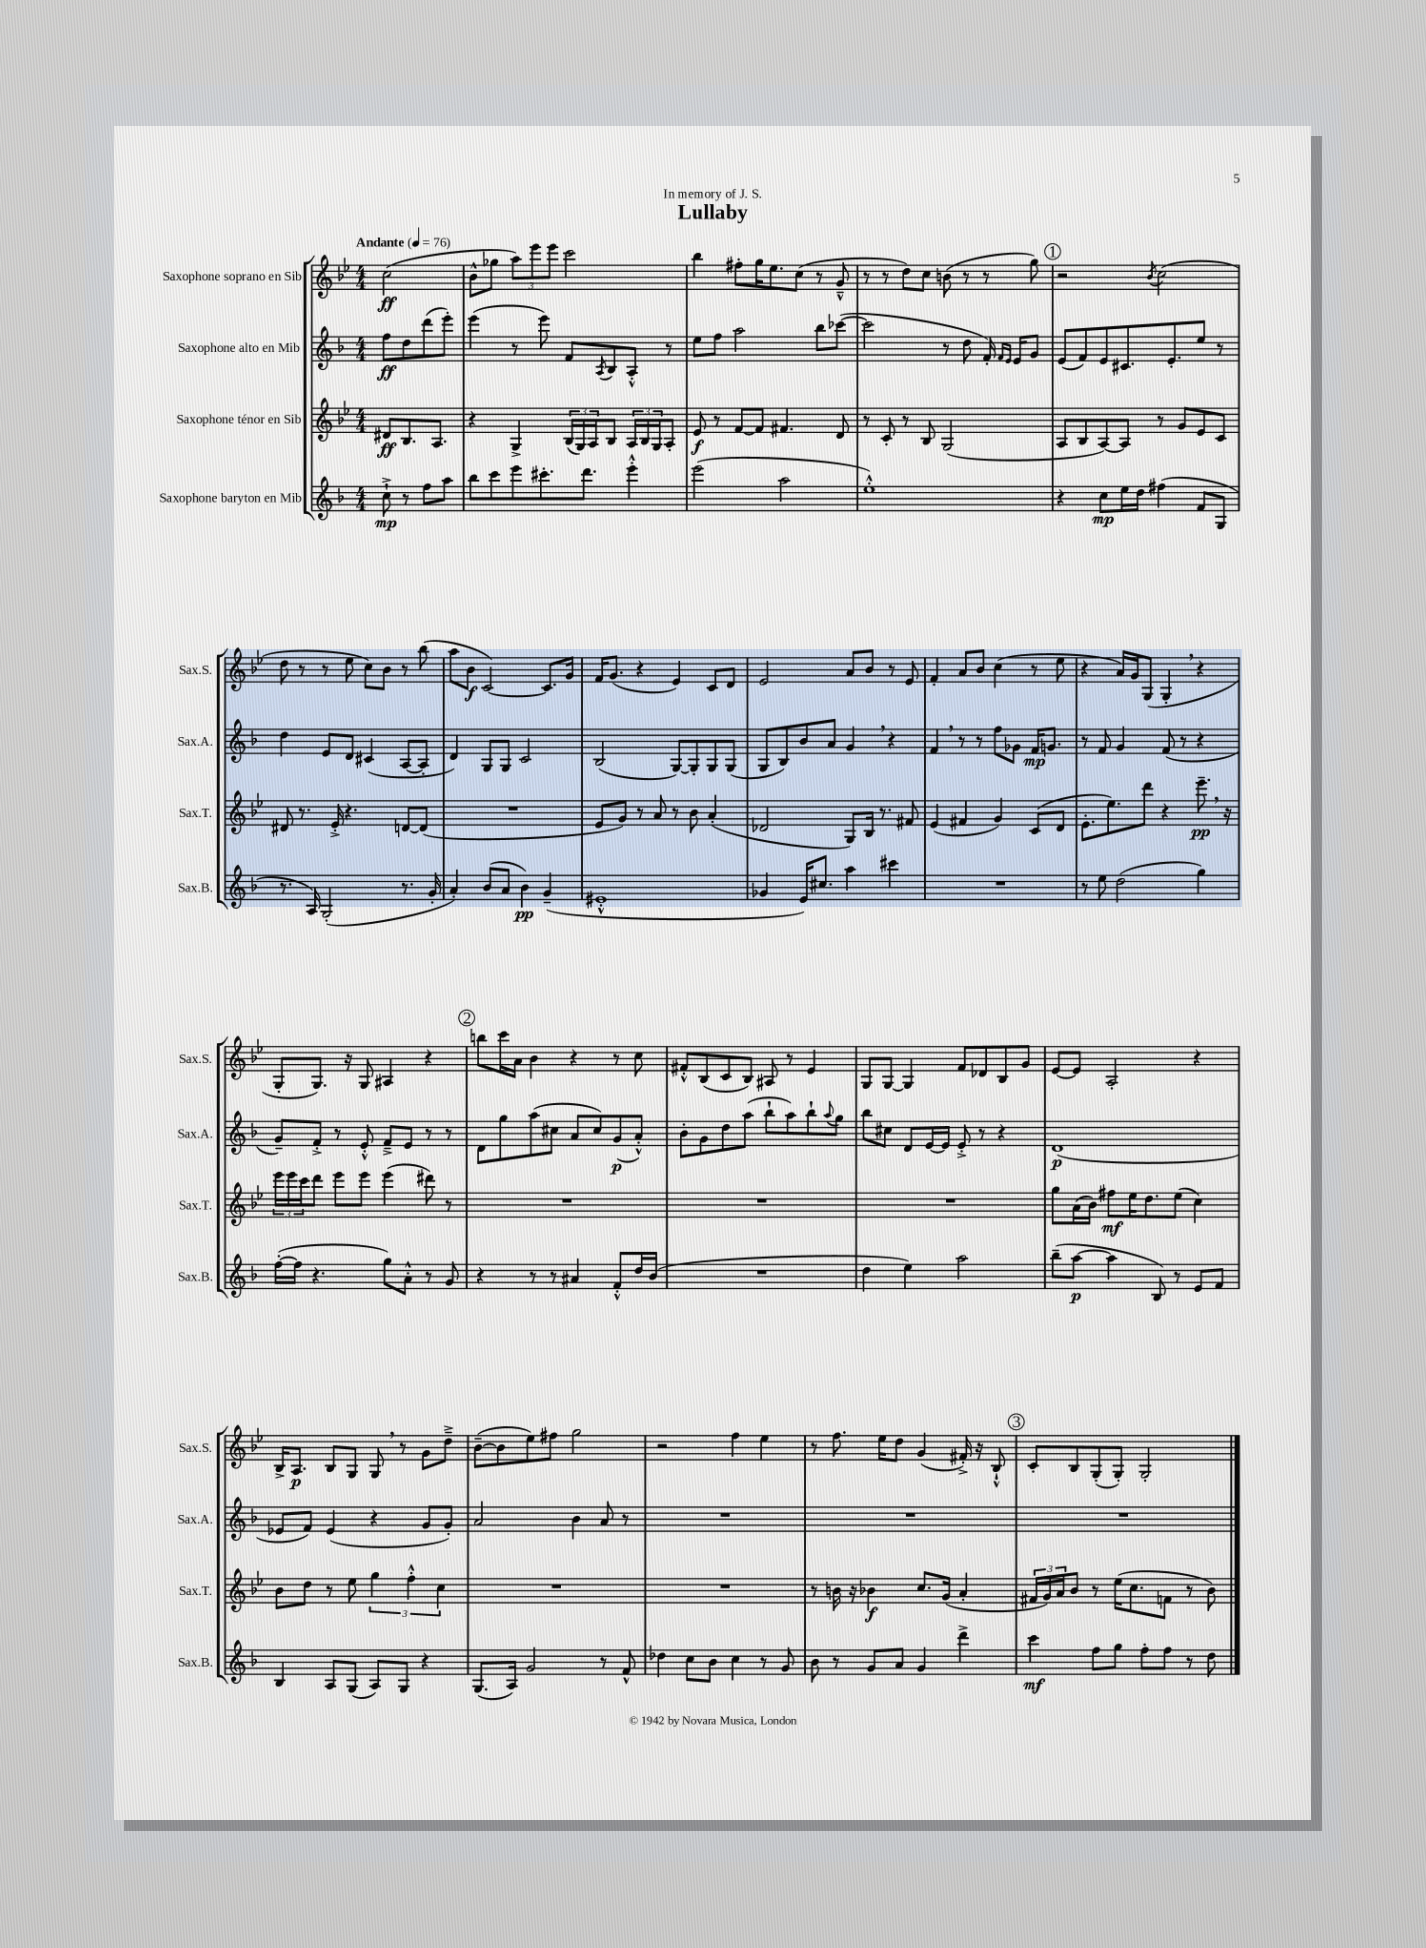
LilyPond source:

\header { title = "Lullaby" dedication = "In memory of J. S." }
<<
\new StaffGroup <<
\new Staff = "s0" \with { instrumentName = "Saxophone soprano en Sib" shortInstrumentName = "Sax.S." } {
    \clef treble \key bes \major \numericTimeSignature \time 4/4 \partial 2 \tempo "Andante" 4 = 76
    c''2\ff( |
    bes'8-^ ges''8 \tuplet 3/2 { a''8) ees'''8 ees'''8 } c'''2 |
    bes''4 fis''8-. g''16 ees''8. c''8( r8 g'8---^ |
    r8 r8 d''8) c''8 b'8( r8 r8 g''8) |
    \mark \markup { \circle "1" } r2 \acciaccatura { bes'8 } c''2( |
    d''8 r8 r8 ees''8 c''8) bes'8 r8 bes''8( |
    a''8 bes'8\f c'2~) c'8. g'16 |
    f'16 g'8.( r4 ees'4) c'8 d'8 |
    ees'2 a'8 bes'8 r8 ees'8 |
    f'4-. a'8 bes'8 c''4( r8 ees''8 |
    r4 a'16) g'16 g8( g4-. \breathe r4 |
    g8-. g8.) r16 g8 ais4 r4 |
    \mark \markup { \circle "2" } b''8 c'''16 a'16 bes'4 r4 r8 c''8 |
    fis'8-.-^ bes8( c'8 bes8) ais8 r8 ees'4 |
    g8 g8~ g4 f'8 des'8 bes8 g'8 |
    ees'8~ ees'8 a2-. r4 |
    bes16-> a8.\p bes8 g8 g8 \breathe r8 g'8 d''8---> |
    bes'8~--( bes'8 ees''8) fis''8 g''2 |
    r2 f''4 ees''4 |
    r8 f''8. ees''16 d''8 g'4( fis'16-.->) r16 bes8-!-^ |
    \mark \markup { \circle "3" } c'8-. bes8 g8-.( g8-.) g2-. \bar "|." |
}
\new Staff = "s1" \with { instrumentName = "Saxophone alto en Mib" shortInstrumentName = "Sax.A." } {
    \clef treble \key f \major \numericTimeSignature \time 4/4 \partial 2
    f''8\ff d''8 d'''8( e'''8-.) |
    e'''4( r8 e'''8) f'8 \acciaccatura { a8 } bes8 a8-.-^ r8 |
    e''8 f''8 a''2 bes''8 ces'''8~( |
    ces'''2 r8 d''8 f'16-.) \grace { f'16 e'16 } e'16 g'8 |
    \mark \markup { \circle "1" } e'8( f'8) e'8 cis'8. e'8.-. e''8 r8 |
    d''4 e'8 d'8 cis'4( a8~ a8-. |
    d'4) g8 g8 c'2 |
    bes2( g8~) g8-. g8 g8( |
    g8 bes8) bes'8 a'8 g'4 \breathe r4 |
    f'4 \breathe r8 r8 f''8 ges'8 f'16\mp g'8. |
    r8 f'8 g'4 f'8( r8 r4 |
    g'8--) f'8-.-> r8 e'8-.-^ f'8---> e'8 r8 r8 |
    \mark \markup { \circle "2" } d'8 g''8 a''8( cis''8 a'8 cis''8) g'8\p( a'8-.-^) |
    bes'8-. g'8 d''8 a''8( bes''8-! a''8) bes''8-! \appoggiatura { a''8 } g''8 |
    bes''8 cis''8 d'8 e'16~ e'16 e'8-.-> r8 r4 |
    d'1\p( |
    ees'8 f'8) ees'4( r4 g'8 g'8-.) |
    a'2 bes'4 a'8 r8 |
    R1 |
    R1 |
    \mark \markup { \circle "3" } R1 \bar "|." |
}
\new Staff = "s2" \with { instrumentName = "Saxophone ténor en Sib" shortInstrumentName = "Sax.T." } {
    \clef treble \key bes \major \numericTimeSignature \time 4/4 \partial 2
    dis'8\ff bes8. a8. |
    r4 g4-> \tuplet 3/2 { bes16( g16) a16 } bes8 \tuplet 3/2 { a16 bes16 g16 } a8-. |
    ees'8\f r8 f'8~ f'8 fis'4. d'8 |
    r8 c'8-. r8 bes8 g2( |
    \mark \markup { \circle "1" } a8 bes8 a8~) a8 r8 g'8 ees'8 c'8 |
    dis'8 r8. ees'16-.-> r4. d'8~ d'8( |
    R1 |
    ees'8 g'8) r8 a'8 r8 bes'8 a'4-.( |
    des'2 g8) bes16 r8. fis'8 |
    ees'4( fis'4 g'4) c'8( d'8 |
    ees'8.-. ees''8.) d'''8 r4 ees'''8.--\pp \breathe r16 |
    \tuplet 3/2 { ees'''16 ees'''16 c'''16 } d'''8 ees'''8 ees'''8 ees'''4( dis'''8) r8 |
    \mark \markup { \circle "2" } R1 |
    R1 |
    R1 |
    g''8 a'16( bes'16) fis''8\mf ees''16 d''8. ees''8( c''4) |
    bes'8 d''8 r8 ees''8 \tuplet 3/2 { g''4 f''4-.-^ c''4 } |
    R1 |
    R1 |
    r8 b'16 r16 bes'4\f c''8. g'16( a'4-. |
    \mark \markup { \circle "3" } \tuplet 3/2 { fis'16 g'16) a'16 } bes'8 r8 ees''16( c''8. f'8 r8 bes'8) \bar "|." |
}
\new Staff = "s3" \with { instrumentName = "Saxophone baryton en Mib" shortInstrumentName = "Sax.B." } {
    \clef treble \key f \major \numericTimeSignature \time 4/4 \partial 2
    c''8-!->\mp r8 f''8 a''8 |
    bes''8 c'''8 e'''8 cis'''8.-. d'''8. e'''4-.-^ |
    e'''2( a''2 |
    e''1-.-^) |
    \mark \markup { \circle "1" } r4 c''8\mp e''16 d''16 fis''4( f'8 g8 |
    r8. a16) g2-.( r8. g'16-. |
    a'4-.) bes'8( a'8 bes'4\pp) g'4--( |
    eis'1-.-^ |
    ges'4 e'16) cis''8. a''4 cis'''4 |
    R1 |
    r8 e''8 d''2( g''4) |
    f''16~-.( f''16 r4. g''8) a'8-.-^ r8 g'8 |
    \mark \markup { \circle "2" } r4 r8 r8 ais'4 f'8-.-^ d''16 bes'16( |
    R1 |
    d''4 e''4) a''2 |
    bes''8--( a''8~\p a''4 bes8) r8 e'8 f'8 |
    bes4 a8 g8( a8) g8 r4 |
    g8.( a16) g'2 r8 f'8-^ |
    des''4 c''8 bes'8 c''4 r8 g'8 |
    bes'8 r8 g'8 a'8 g'4 d'''4-> |
    \mark \markup { \circle "3" } c'''4\mf f''8 g''8 f''8-. f''8 r8 d''8 \bar "|." |
}
>>
>>
\layout { \context { \Score \remove "Bar_number_engraver" } }
